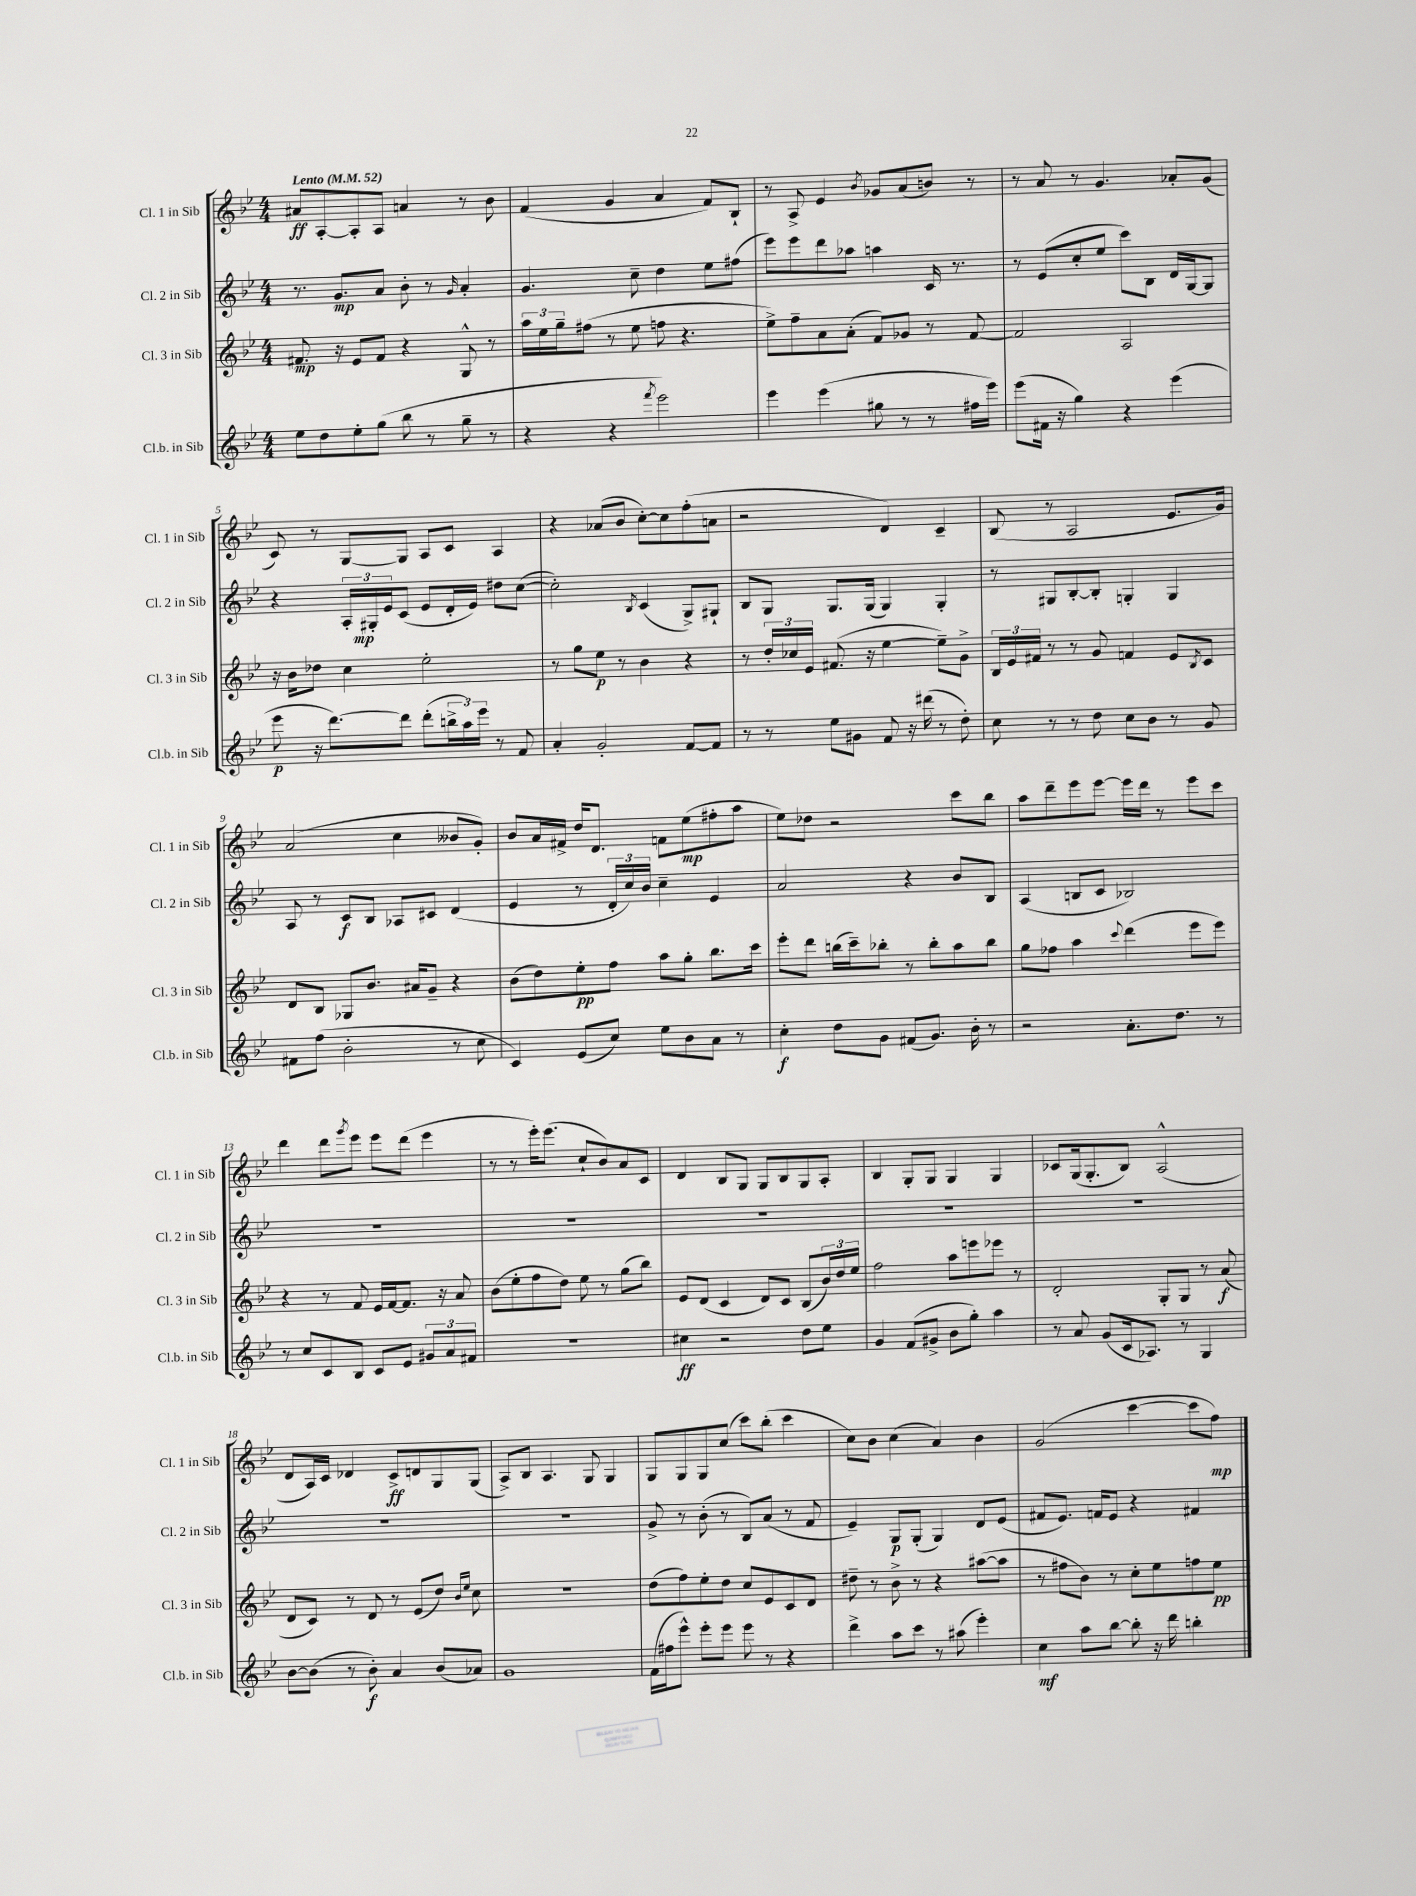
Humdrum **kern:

**kern	**kern	**kern	**kern
*staff4	*staff3	*staff2	*staff1
*clefG2	*clefG2	*clefG2	*clefG2
*k[b-e-]	*k[b-e-]	*k[b-e-]	*k[b-e-]
*M4/4	*M4/4	*M4/4	*M4/4
*MM52	*MM52	*MM52	*MM52
8ee-\L	8.f#/	8.r	8a#/L
8dd\	.	.	[8A'/
.	16r	8.g/L	.
8ee-'\	8e-/L	.	8A'/]
(8gg\J	8f#/J	8a/J	8A/J
8bb-\	4r	8b-'\	4a/
8r	.	8r	.
.	.	16qqg/	.
8gg~\	8G^^/	4a'/	8r
8r	8r	.	8b-\
=	=	=	=
4r	24aa\LL	4.g/	(4f/
.	24ee-\	.	.
.	24gg~\J	.	.
.	(8ff#\J	.	.
4r	8r	.	4g/
.	8ee-\	8cc~\	.
8qfff/	.	.	.
2eee-\)	8ff\	4dd\	4a/
.	4.r	.	.
.	.	8ee-\L	8f/L)
.	.	(8ff#\J	8B-`/J
=	=	=	=
4eee-\	8ee-^\L)	8eee-\L)	8r
.	8ff~\	8eee-\	8A^/
(4eee-\	8a\	8ddd\	4e-/
.	(8a'\J	8aa-\J	.
.	.	.	8qb-/
8gg#\	8f/L)	4aa\	8g-/L
8r	8g-/J	.	(8a/
8r	8r	16c/	8b/J)
.	.	8.r	.
16ff#\LL	[8f/	.	8r
16eee-\JJ)	.	.	.
=	=	=	=
(8eee-\L	2f/]	8r	8r
16f#\Jk	.	(8e-/L	8a/
16r	.	.	.
4gg\)	.	8cc'/	8r
.	.	8ee-/J	4.g/
4r	2A/	8ccc\L)	.
.	.	8B-\J	.
(4eee-\	.	16d/LL	8a-'/L
.	.	[16G/J	.
.	.	8G/]J	(8g/J
=	=	=	=
8eee-\	16r	4r	8c/)
.	16b-\LK	.	.
16r	8dd-\J	.	8r
[8.ddd\L)	.	.	.
.	4cc\	24A'/LL	[8G/L
.	.	24G#'/	.
.	.	24e-/J	.
8ddd\]J	.	(8c/J	8G/]J
(8ddd'\L	2ee-'\	8e-/L	8A/L
24bb^\L	.	16d'/L	8c/J
24aa\)	.	.	.
.	.	16e-/JJ)	.
24eee-\JJ	.	.	.
8r	.	8dd#\L	4A/
8f/	.	([8cc\J	.
=	=	=	=
4a'/	8r	2cc'\])	4r
.	8gg\L	.	.
2g'/	8ee-\J	.	(8a-/L
.	8r	.	8b-/J
.	.	8qB-/	.
.	4b-\	(4c/	[8cc'\L)
.	.	.	8cc\]
[8f/L	4r	8G^/L)	(8ff'\
8f/]J	.	8G#`/J	8a\J
=	=	=	=
8r	8r	8B-/L	2r
8r	24dd'/LL	8G/J	.
.	24cc-/	.	.
.	24e-/JJ	.	.
8ee-\L	(8.f#/	8.G/L	.
8g#\J	.	.	.
.	16r	(16G/Jk	.
8f/	[4ee-\	4G/)	4d/)
16r	.	.	.
(16ddd#\	.	.	.
8r	8ee-~\]L)	4G'/	4c~/
8dd'\)	8g^\J	.	.
=	=	=	=
8cc\	24B-/LL	8r	(8B-/
.	24e-/	.	.
.	24f#/JJ	.	.
8r	8r	8G#/L	8r
8r	8r	[8B-'/	2A/
8dd\	8g/	8B-'/]J	.
8cc\L	4f/	4G'/	.
8b-\J	.	.	.
8r	8e-/L	4G/	8.e-/L
.	8qB-/	.	.
8g/	8c/J	.	.
.	.	.	16g/Jk)
=	=	=	=
8f#\L	8d/L	8A/	(2a/
(8ff\J	8B-/J	8r	.
2b-'\	8G-/L	8c/L	.
.	8.b-/J	8B-/J	.
.	.	8A-/L	4cc\
.	16a#/LK	.	.
.	8g~/J	8c#/J	.
8r	4r	(4d/	8b--/L
8cc\	.	.	8g'/J)
=	=	=	=
4c/)	(8b-\L	4e-/	8b-/L
.	8dd\)	.	16a/L
.	.	.	16f#^/JJ
(8e-/L	8ee-'\	8r	16dd/LK
.	.	.	8.d/J
8cc/J)	8ff\J	24d'/LL	.
.	.	24cc/)	.
.	.	24b-/JJ	.
8ee-\L	8aa\L	4cc~\	8f\L
8b-\	8gg'\J	.	(8ee-\
8a\J	8.bb-\L	4e-/	8ff#'\
8r	.	.	8aa\J
.	16ccc\Jk	.	.
=	=	=	=
4cc'\	8eee-'\L	2a/	8ee-\L)
.	8ddd\J	.	8dd-\J
8dd\L	(16bb\LL	.	2r
.	16ccc~\J)	.	.
8g\J	8bb-'\J	.	.
(8f#/L	8r	4r	.
8.g/J)	8bb-'\L	.	.
.	8aa\	8b-/L	8ccc\L
16b-'\	.	.	.
8r	8bb-\J	8B-/J	8bb-\J
=	=	=	=
2r	8gg\L	(4A/	8aa\L
.	8ff-\J	.	8ddd~\
.	4aa\	8B/L	8eee-\
.	.	8c/J	[8eee-\J
.	8qqccc/	.	.
8.a'\L	(4ddd\	2B-/)	16eee-\]LL
.	.	.	16ddd\JJ
.	.	.	8r
8.dd\J	.	.	.
.	8eee-\L	.	8eee-\L
8r	8eee-\J)	.	8ccc\J
=	=	=	=
8r	4r	1r	4ddd\
8cc/L	.	.	.
8c/	8r	.	8ddd\L
.	.	.	8qggg/
8B-/J	8f/	.	8eee-\J
8c/L	16e-/LL	.	8eee-\L
.	[16f/J	.	.
8e-/J	8.f/]J	.	(8ddd\J
12g#/L	.	.	4eee-\
.	16r	.	.
12a/	.	.	.
.	8a/	.	.
12f#/J	.	.	.
=	=	=	=
1r	(8b-\L	1r	8r
.	8ee-'\	.	8r
.	8ff\	.	16eee-'\LK)
.	.	.	(8.eee-\J
.	8dd\J)	.	.
.	8ee-\	.	8cc`/L
.	8r	.	8b-/)
.	(8gg\L	.	8a/
.	8bb-\J)	.	8c/J
=	=	=	=
4cc#\	8e-/L	1r	4d/
.	(8d/J	.	.
2r	4c/	.	8B-/L
.	.	.	8G/J
.	8d/L)	.	8G/L
.	8c/J	.	8B-/
8dd\L	(8B-/L	.	8G/
8ee-\J	24b-/L)	.	8A'/J
.	24dd/	.	.
.	24ee-/JJ	.	.
=	=	=	=
4g/	2ff\	1r	4B-/
(8f/L	.	.	8G'/L
8g#^/J	.	.	8G/J
8b-\L	8aa\L	.	4G/
8gg'\J)	8eee\	.	.
4aa\	8eee-\J	.	4G/
.	8r	.	.
=	=	=	=
8r	2d'/	1r	8c-/L
8a/	.	.	(16G/k
.	.	.	8.G'/
(8g/L	.	.	.
16c/k	.	.	8B-/J)
8.A-/J)	.	.	.
.	8G'/L	.	(2A^^/
8r	8G/J	.	.
4G/	8r	.	.
.	(8a/	.	.
=	=	=	=
[8b-\L	8d/L	1r	8d/L
(8b-\]J	8c/J)	.	16A/L)
.	.	.	16c/JJ
8r	8r	.	4d-/
8b-'\)	8d/	.	.
4a/	8r	.	8c^/L
.	(8e-/L	.	8d/
(8b-/L	8dd/J)	.	8G/
.	16qqb-/LL	.	.
.	16qqee-/JJ	.	.
8a-/J)	8cc\	.	(8G/J
=	=	=	=
1g	1r	1r	8A^/L)
.	.	.	8B-/J
.	.	.	4.A/
.	.	.	8G/
.	.	.	4G/
=	=	=	=
(16f\LL	(8dd\L	8g^/	8G/L
16ff#\J	.	.	.
8eee-^^\J)	8ff\)	8r	8G/
8eee-'\L	8ee-'\	(8b-'\	8G/
8eee-\J	8dd\J	8r	(8cc/J
8eee-\	8cc/L	8B-/L)	8ccc\L)
8r	8e-/	(8a/J	(8bb-'\J
4r	8c/	8r	4ccc\
.	8d/J	8f/	.
=	=	=	=
4ddd^\	8dd#~\	4e-~/)	8cc\L)
.	8r	.	8b-\J
8aa\L	8b-^\	8G/L	(4cc\
8ccc\J	8r	(8G'/J	.
8r	4r	4G/)	4a/)
(8aa#\	.	.	.
4eee-'\)	([8aa#\L	8d/L	4b-\
.	8aa#\]J	(8e-/J	.
=	=	=	=
4cc\	8r	8f#/L	(2g/
.	8ff#\L	8.e-/J)	.
8aa\L	8b-\J)	.	.
.	.	16f/LK	.
[8bb-\J	8r	8e-/J	.
8bb-'\]	8cc'\L	4r	[4ccc\
16r	8ee-\	.	.
16ddd\	.	.	.
4bb'\	8ff\	4f#/	8ccc\]L
.	8ee-\J	.	8ff\J)
==	==	==	==
*-	*-	*-	*-
